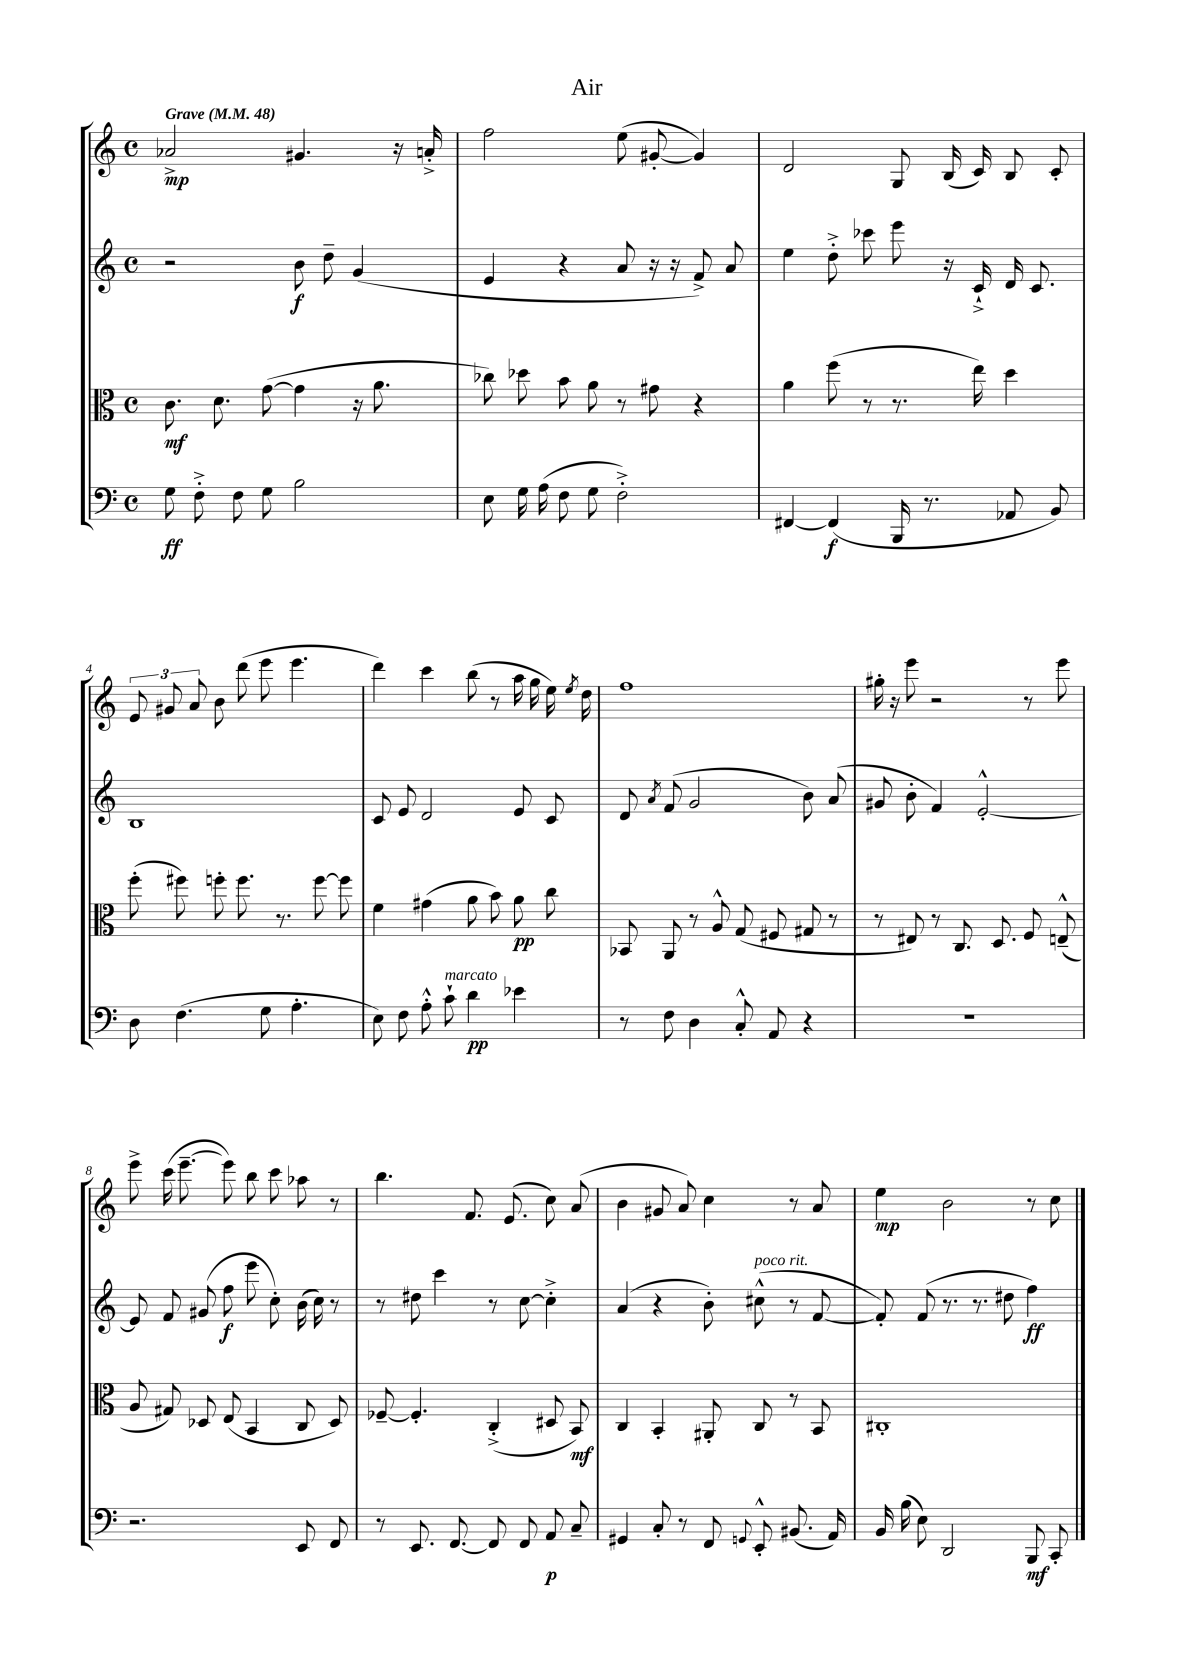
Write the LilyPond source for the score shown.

\header { title = "Air" }
<<
\new StaffGroup <<
\new Staff = "s0" {
    \clef treble \key c \major \defaultTimeSignature \time 4/4 \tempo "Grave" 4 = 48
    \autoBeamOff aes'2->\mp gis'4. r16 a'16-.-> |
    f''2 e''8( gis'8~-. gis'4) |
    d'2 g8 b16( c'16) b8 c'8-. |
    \tuplet 3/2 { e'8 gis'8 a'8 } b'8 d'''8( e'''8 e'''4. |
    d'''4) c'''4 b''8( r8 a''16 g''16 e''16) \acciaccatura { e''8 } d''16 |
    f''1 |
    gis''16-. r16 e'''8 r2 r8 e'''8 |
    e'''8-> c'''16( e'''8.~-- e'''8) b''8 c'''8 aes''8 r8 |
    b''4. f'8. e'8.( c''8) a'8( |
    b'4 gis'8 a'8) c''4 r8 a'8 |
    e''4\mp b'2 r8 c''8 \bar "|." |
}
\new Staff = "s1" {
    \clef treble \key c \major \defaultTimeSignature \time 4/4
    \autoBeamOff r2 b'8\f d''8-- g'4( |
    e'4 r4 a'8 r16 r16 f'8->) a'8 |
    e''4 d''8-.-> ces'''8 e'''8 r16 c'16-!-> d'16 c'8. |
    b1 |
    c'8 e'8 d'2 e'8 c'8 |
    d'8 \acciaccatura { a'8 } f'8( g'2 b'8) a'8( |
    gis'8 b'8-. f'4) e'2~-.-^ |
    e'8 f'8 gis'8( f''8\f e'''8 c''8-.) b'16( c''16) r8 |
    r8 dis''8 c'''4 r8 c''8~ c''4-.-> |
    a'4( r4 b'8-.) cis''8-^^\markup { \italic "poco rit." }( r8 f'8~ |
    f'8-.) f'8( r8. r8. dis''8 f''4\ff) \bar "|." |
}
\new Staff = "s2" {
    \clef alto \key c \major \defaultTimeSignature \time 4/4
    \autoBeamOff c'8.\mf d'8. g'8~( g'4 r16 a'8. |
    ces''8) des''8 b'8 a'8 r8 gis'8 r4 |
    a'4 f''8( r8 r8. e''16) d''4 |
    f''8-.( fis''8) f''8-. f''8. r8. f''8~ f''8 |
    f'4 gis'4( a'8 b'8) a'8\pp c''8 |
    bes,8 a,8 r8 a8-^ g8( fis8 gis8 r8 |
    r8 eis8) r8 c8. d8. f8 e8---^( |
    a8 gis8) des8 e8( b,4 c8 des8) |
    fes8~-- fes4.-. c4-.->( dis8 b,8\mf) |
    c4 b,4-. ais,8-. c8 r8 b,8 |
    cis1-. \bar "|." |
}
\new Staff = "s3" {
    \clef bass \key c \major \defaultTimeSignature \time 4/4
    \autoBeamOff g8\ff f8-.-> f8 g8 b2 |
    e8 g16 a16( f8 g8 f2-.->) |
    fis,4~ fis,4\f( b,,16 r8. aes,8 b,8) |
    d8 f4.( g8 a4.-. |
    e8) f8 a8-.-^ c'8-!^\markup { \italic "marcato" } d'4\pp ees'4 |
    r8 f8 d4 c8-.-^ a,8 r4 |
    R1 |
    r2. e,8 f,8 |
    r8 e,8. f,8.~ f,8 f,8 a,8\p c8-- |
    gis,4 c8-. r8 f,8 \appoggiatura { g,8 } e,8-.-^ bis,8.( a,16) |
    b,16 b16( e8) d,2 b,,8\mf c,8-. \bar "|." |
}
>>
>>
